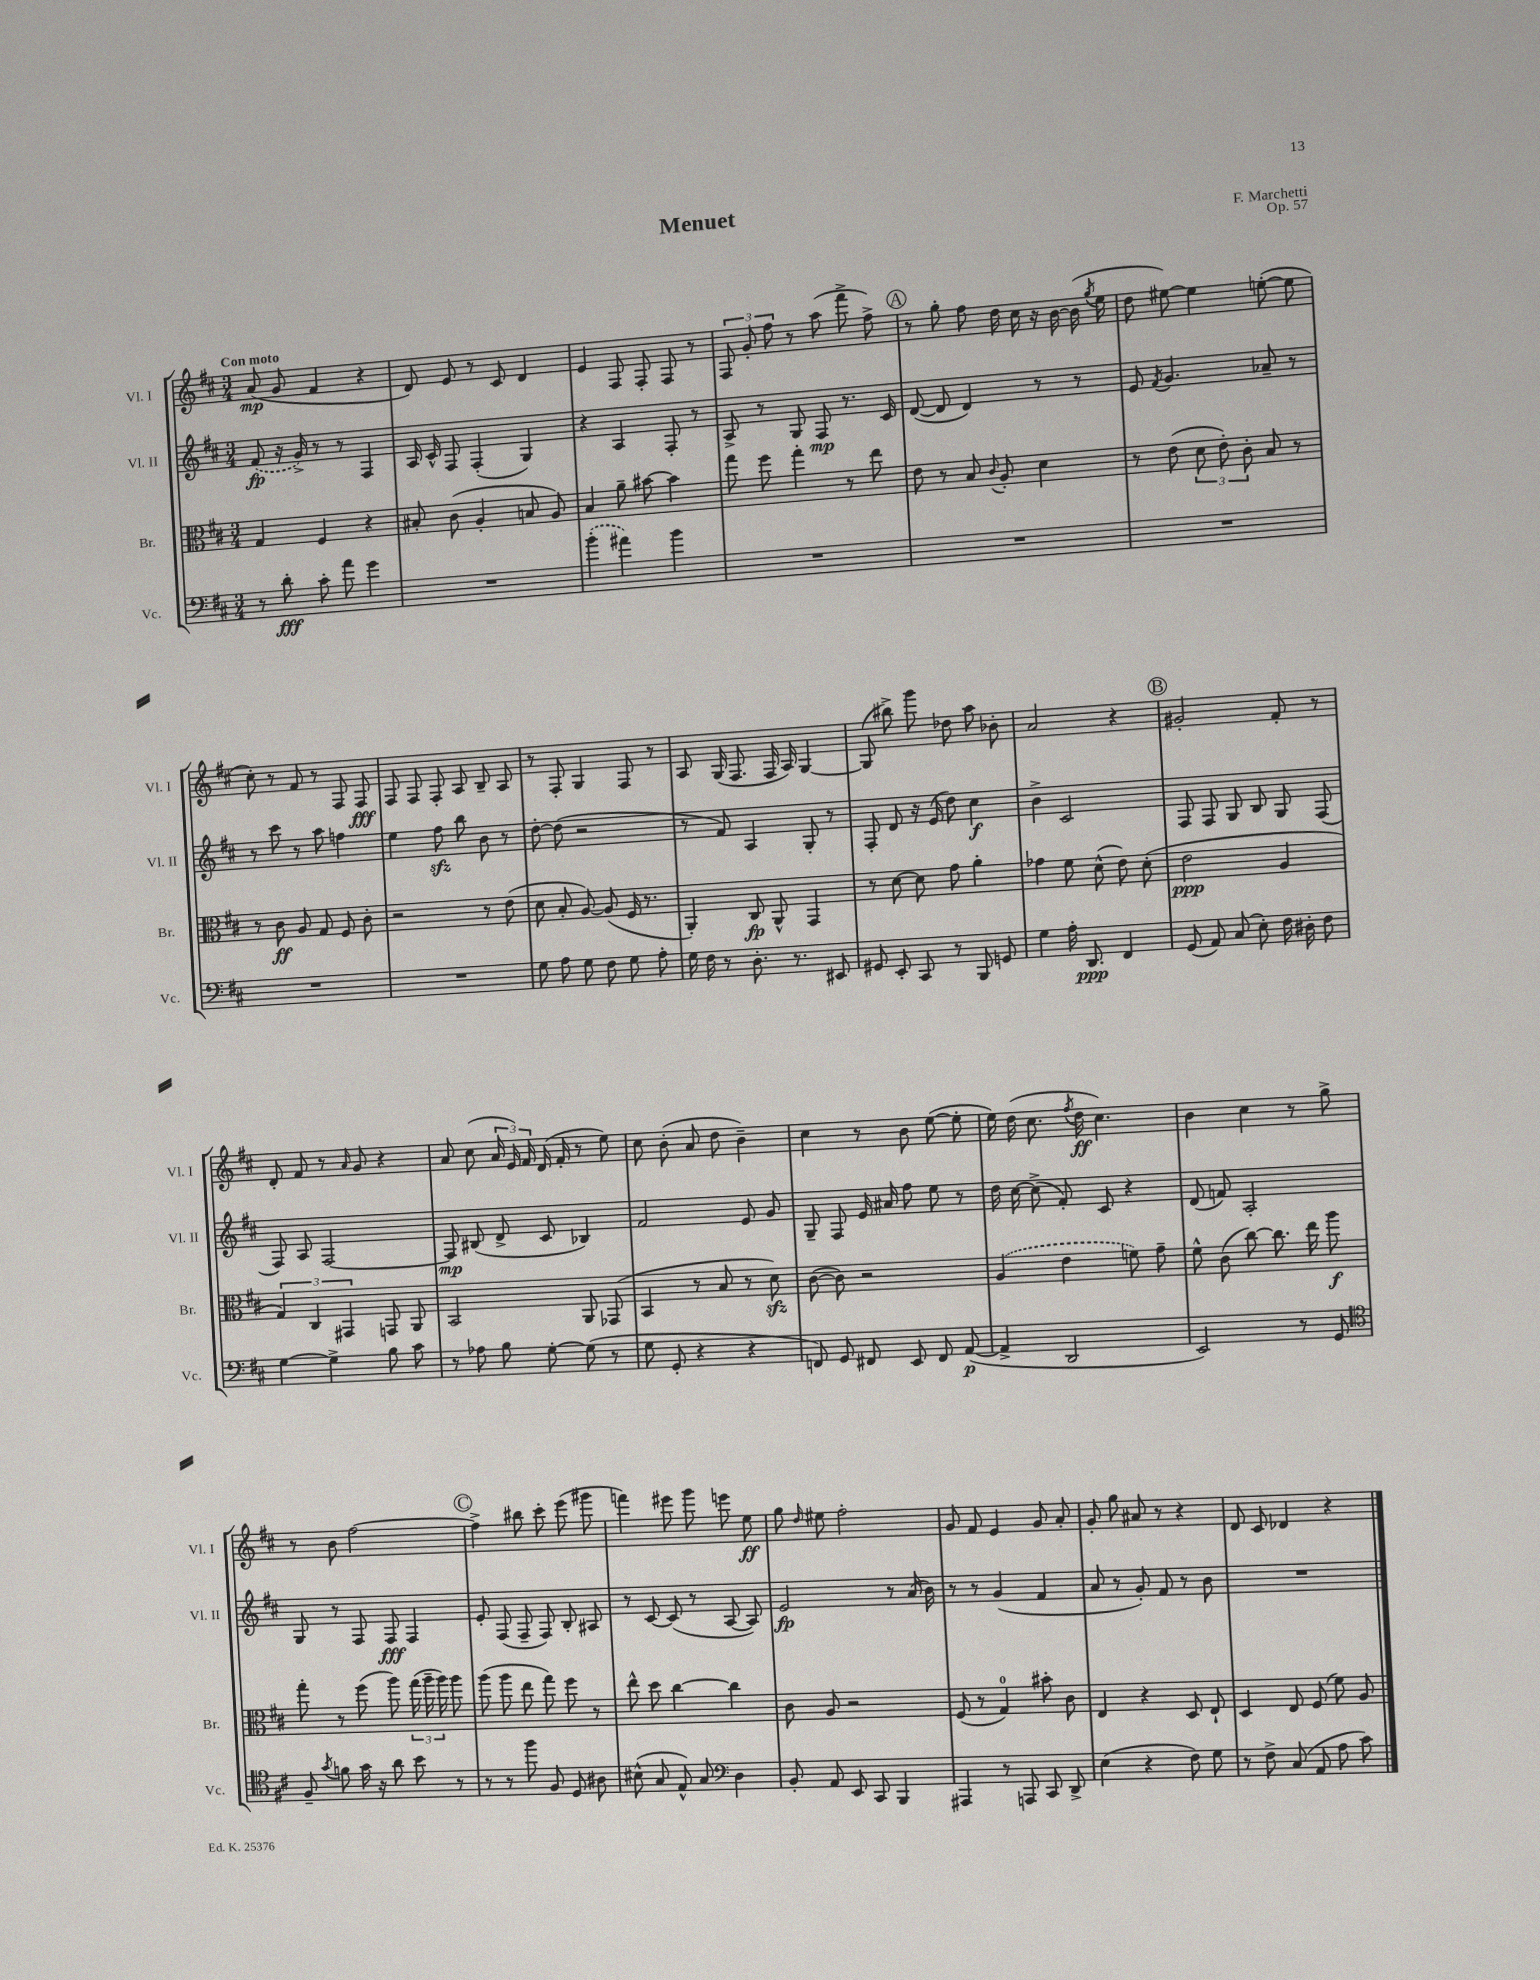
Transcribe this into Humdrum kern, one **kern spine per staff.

**kern	**dynam	**kern	**dynam	**kern	**dynam	**kern	**dynam
*part4	*part4	*part3	*part3	*part2	*part2	*part1	*part1
*staff4	*staff4	*staff3	*staff3	*staff2	*staff2	*staff1	*staff1
*I"Vc.	*	*I"Br.	*	*I"Vl. II	*	*I"Vl. I	*
*I'Vc.	*	*I'Br.	*	*I'Vl. II	*	*I'Vl. I	*
*clefF4	*	*clefC3	*	*clefG2	*	*clefG2	*
*k[f#c#]	*	*k[f#c#]	*	*k[f#c#]	*	*k[f#c#]	*
*M3/4	*	*M3/4	*	*M3/4	*	*M3/4	*
=1	=1	=1	=1	=1	=1	=1	=1
!	!	!	!	!	!	!LO:TX:a:B:t=Con moto	!
8r	.	4G/	.	(8f#/	fp	(8a/	mp
8d'\	fff	.	.	16r	.	8g/	.
.	.	.	.	16g^/)	.	.	.
8c#'\	.	4F#/	.	8r	.	4f#/	.
8a\	.	.	.	8r	.	.	.
4g\	.	4r	.	4F#/	.	4r	.
=2	=2	=2	=2	=2	=2	=2	=2
2.r	.	8B#X'/	.	16A/	.	8d/)	.
.	.	.	.	16c#^^/	.	.	.
.	.	(8c#\	.	8F#/	.	8e/	.
.	.	4A'/	.	(4F#'/	.	8r	.
.	.	.	.	.	.	8c#/	.
.	.	8Bn/	.	4G/)	.	4d/	.
.	.	8A/)	.	.	.	.	.
=3	=3	=3	=3	=3	=3	=3	=3
(4b'\	.	4B/	.	4r	.	4e/	.
4a#X\)	.	8a~\	.	4A/	.	8F#/	.
.	.	[8b#X\	.	.	.	8F#'/	.
4b\	.	4b#\]	.	8F#'/	.	8F#/	.
.	.	.	.	8r	.	8r	.
=4	=4	=4	=4	=4	=4	=4	=4
2.r	.	8gg\	.	8A^/	.	12F#/	.
.	.	.	.	.	.	12g'/	.
.	.	8ff#\	.	8r	.	.	.
.	.	.	.	.	.	12ff#\	.
.	.	4gg'\	.	8G/	.	8r	.
.	.	.	.	8F#/	mp	(8aa\	.
.	.	8r	.	8.r	.	8fff#^\	.
.	.	8ee\	.	.	.	8ff#^\)	.
.	.	.	.	16c#/	.	.	.
!!LO:REH:place=s1:t=A
=5	=5	=5	=5	=5	=5	=5	=5
2.r	.	8e\	.	([8d/	.	8r	.
.	.	8r	.	8d/]	.	8gg'\	.
.	.	8B/	.	4d/)	.	8ff#\	.
.	.	8qqc#/	.	.	.	.	.
.	.	8A'/	.	.	.	16dd\	.
.	.	.	.	.	.	16cc#\	.
.	.	4d\	.	8r	.	16r	.
.	.	.	.	.	.	[16b\	.
.	.	.	.	8r	.	(16b\]	.
.	.	.	.	.	.	8qgg/	.
.	.	.	.	.	.	16ee\	.
=6	=6	=6	=6	=6	=6	=6	=6
2.r	.	8r	.	8e/	.	8dd\	.
.	.	.	.	8qf#/	.	.	.
.	.	(8e\	.	4.g/	.	[8ee#X\)	.
.	.	12d\	.	.	.	4ee#\]	.
.	.	12e'\)	.	.	.	.	.
.	.	12c#'\	.	.	.	.	.
.	.	8B/	.	8a-X~/	.	([8een'\	.
.	.	8r	.	8r	.	8ee\]	.
!!LO:LB:g=z
=7	=7	=7	=7	=7	=7	=7	=7
2.r	.	8r	.	8r	.	8cc#'\)	.
.	.	8c#\	ff	8ccc#\	.	8r	.
.	.	8A/	.	8r	.	8f#/	.
.	.	8G/	.	8aa\	.	8r	.
.	.	8F#/	.	4ffn\	.	8F#/	.
.	.	8c#'\	.	.	.	8F#/	fff
=8	=8	=8	=8	=8	=8	=8	=8
2.r	.	2r	.	4ee\	.	8F#/	.
.	.	.	.	.	.	8F#/	.
.	.	.	.	8ff#zz\	.	8F#'/	.
.	.	.	.	8bb\	.	8A/	.
.	.	8r	.	8b\	.	8B~/	.
.	.	(8e\	.	8r	.	8A/	.
=9	=9	=9	=9	=9	=9	=9	=9
8G\	.	8d\	.	[8dd'\	.	8r	.
8A\	.	8B'/	.	(8dd\]	.	8F#'/	.
8G\	.	[8A/)	.	2r	.	4G/	.
8F#\	.	(8A/]	.	.	.	.	.
8G\	.	16F#/	.	.	.	8F#/	.
.	.	8.r	.	.	.	.	.
8A'\	.	.	.	.	.	8r	.
=10	=10	=10	=10	=10	=10	=10	=10
16G\	.	4AA'/)	.	8r	.	8A/	.
16F#\	.	.	.	.	.	.	.
8r	.	.	.	8f#/)	.	(16G/	.
.	.	.	.	.	.	8.F#/	.
8.D'\	.	8C#/	fp	4A/	.	.	.
.	.	8AA^^/	.	.	.	16F#/	.
8.r	.	.	.	.	.	16A/)	.
.	.	4GG/	.	8G'/	.	[4G/	.
8EE#X/	.	.	.	8r	.	.	.
=11	=11	=11	=11	=11	=11	=11	=11
8GG#X/	.	8r	.	8F#'/	.	(8G/]	.
8EE'/	.	[8d\	.	8d/	.	8bb#X^\)	.
8CC#/	.	8d\]	.	16r	.	8ggg\	.
.	.	.	.	(16e/	.	.	.
8r	.	8g\	.	8dd\)	.	8dd-X\	.
8BBB/	.	4a'\	.	4cc#\	f	8aa\	.
8GGn/	.	.	.	.	.	8b-X'\	.
=12	=12	=12	=12	=12	=12	=12	=12
4G\	.	4g-X\	.	4b^\	.	2a/	.
16A'\	.	8f#\	.	2c#/	.	.	.
8.DD/	ppp	.	.	.	.	.	.
.	.	(8d^^\	.	.	.	.	.
4FF#/	.	8e\)	.	.	.	4r	.
.	.	(8d'\	.	.	.	.	.
!!LO:REH:place=s1:t=B
=13	=13	=13	=13	=13	=13	=13	=13
(8GG/	.	2e\	ppp	8F#/	.	2g#X'/	.
8AA/)	.	.	.	8F#/	.	.	.
(8C#/	.	.	.	8G/	.	.	.
8E'\)	.	.	.	8B/	.	.	.
16F#\	.	4A/	.	8G/	.	8f#'/	.
16D#X'\	.	.	.	.	.	.	.
8F#\	.	.	.	(8F#/	.	8r	.
!!LO:LB:g=z
=14	=14	=14	=14	=14	=14	=14	=14
[4G\	.	6G/)	.	8F#/)	.	8d'/	.
.	.	.	.	8A/	.	8f#/	.
.	.	6C#/	.	.	.	.	.
4G^\]	.	.	.	[2F#/	.	8r	.
.	.	6GG#X/	.	.	.	.	.
.	.	.	.	.	.	16qqa/	.
.	.	.	.	.	.	8g/	.
8B\	.	8GGn/	.	.	.	4r	.
8c#\	.	8AA/	.	.	.	.	.
=15	=15	=15	=15	=15	=15	=15	=15
8r	.	2BB/	.	8F#/]	mp	8a/	.
8A-X\	.	.	.	(8B#X/	.	(8cc#\	.
8B\	.	.	.	8d^/	.	24a/	.
.	.	.	.	.	.	24e/)	.
.	.	.	.	.	.	24f#/	.
[8G'\	.	.	.	8c#/	.	(16d/	.
.	.	.	.	.	.	16f#'/	.
(8G\]	.	8AA/	.	4B-X/)	.	8r	.
8r	.	(8GG-X/	.	.	.	8ee\)	.
=16	=16	=16	=16	=16	=16	=16	=16
8G\	.	4BB/	.	2f#/	.	8cc#\	.
8GG'/	.	.	.	.	.	(8b'\	.
4r	.	8r	.	.	.	8a/	.
.	.	8B/	.	.	.	8dd\	.
4r	.	8r	.	8e/	.	4b~\)	.
.	.	8dzz\)	.	8g/	.	.	.
=17	=17	=17	=17	=17	=17	=17	=17
8FFn/)	.	([8c#\	.	8G~/	.	4cc#\	.
8GG/	.	8c#\])	.	8F#/	.	.	.
8FF#X/	.	2r	.	16e/	.	8r	.
.	.	.	.	16a#X/	.	.	.
8EE/	.	.	.	8ff#\	.	8b\	.
8FF#/	.	.	.	8ee\	.	([8ee\	.
([8AA/	p	.	.	8r	.	8ee'\]	.
=18	=18	=18	=18	=18	=18	=18	=18
4AA^/]	.	(4A/	.	16dd\	.	16ee\)	.
.	.	.	.	[16cc#\	.	(16dd\	.
.	.	.	.	(8cc#^\]	.	8.cc#\	.
2DD/	.	4e\	.	8f#'/)	.	.	.
.	.	.	.	.	.	8qff#/	.
.	.	.	.	.	.	16dd\	ff
.	.	.	.	8c#/	.	4.cc#\)	.
.	.	8fn\)	.	4r	.	.	.
.	.	8g~\	.	.	.	.	.
=19	=19	=19	=19	=19	=19	=19	=19
2EE/)	.	8f#^^\	.	(8d/	.	4b\	.
.	.	(8c#\	.	8fn/)	.	.	.
.	.	[8cc#\)	.	2A'/	.	4cc#\	.
.	.	8.cc#\]	.	.	.	.	.
8r	.	.	.	.	.	8r	.
.	.	16ee\	.	.	.	.	.
8GG/	.	8aa\	f	.	.	8gg^\	.
!!LO:LB:g=z
=20	=20	=20	=20	=20	=20	=20	=20
*clefC4	*	*	*	*	*	*	*
8F#~/	.	8gg'\	.	8G/	.	8r	.
8qg/	.	.	.	.	.	.	.
8fn\	.	8r	.	8r	.	8b\	.
16g\	.	(8ff#\	.	8F#/	.	[2ff#\	.
16r	.	.	.	.	.	.	.
8a\	.	8aa\)	.	8F#/	fff	.	.
8b\	.	(24gg\	.	4F#/	.	.	.
.	.	24aa~\	.	.	.	.	.
.	.	24aa\)	.	.	.	.	.
8r	.	8aa\	.	.	.	.	.
!!LO:REH:place=s1:t=C
=21	=21	=21	=21	=21	=21	=21	=21
8r	.	(8aa\	.	8e'/	.	4ff#^\]	.
8r	.	8aa\	.	(8F#/	.	.	.
8ff#\	.	8ee\	.	8F#~/	.	8bb#X\	.
8F#/	.	8gg\)	.	8F#/)	.	8ccc#'\	.
8D/	.	8ff#\	.	8B'/	.	(8eee\	.
8A#X\	.	8r	.	8A#X/	.	8ggg#X\	.
=22	=22	=22	=22	=22	=22	=22	=22
(8B#X^^\	.	8ee^^\	.	8r	.	4fffn\)	.
8G/	.	8dd\	.	[8c#/	.	.	.
8E^^/)	.	[4cc#\	.	(8c#/]	.	8eee#X\	.
8G/	.	.	.	8r	.	8ggg\	.
*clefF4	*	*	*	*	*	*	*
4D\	.	4cc#\]	.	[8A/	.	8eeen\	.
.	.	.	.	8A/])	.	8ee\	ff
=23	=23	=23	=23	=23	=23	=23	=23
8BB'/	.	8c#\	.	2e/	fp	8gg\	.
.	.	.	.	.	.	16qqdd/	.
8AA/	.	8A/	.	.	.	8ee#X\	.
8EE/	.	2r	.	.	.	2ff#'\	.
8CC#/	.	.	.	.	.	.	.
4BBB/	.	.	.	8r	.	.	.
.	.	.	.	(16a/	.	.	.
.	.	.	.	16b\)	.	.	.
=24	=24	=24	=24	=24	=24	=24	=24
4AAA#X/	.	(8F#/	.	8r	.	8g/	.
.	.	8r	.	8r	.	8f#/	.
8r	.	4G/)	.	(4g/	.	4e/	.
8AAAn/	.	.	.	.	.	.	.
8CC#/	.	8b#X'\	.	4f#/	.	8g/	.
8DD^/	.	8c#\	.	.	.	8a'/	.
=25	=25	=25	=25	=25	=25	=25	=25
(4E\	.	4E/	.	8a/	.	8g'/	.
.	.	.	.	8r	.	8gg\	.
4r	.	4r	.	8g'/)	.	8a#X/	.
.	.	.	.	8f#/	.	8r	.
8F#\)	.	8D/	.	8r	.	4r	.
8G\	.	8E`/	.	8b\	.	.	.
=26	=26	=26	=26	=26	=26	=26	=26
8r	.	4D/	.	2.r	.	8d/	.
8F#^\	.	.	.	.	.	8c#/	.
(8C#/	.	8E/	.	.	.	4d-X/	.
8AA/	.	(8F#/	.	.	.	.	.
8A\	.	8f#\)	.	.	.	4r	.
8c#\)	.	8A/	.	.	.	.	.
==	==	==	==	==	==	==	==
*-	*-	*-	*-	*-	*-	*-	*-
